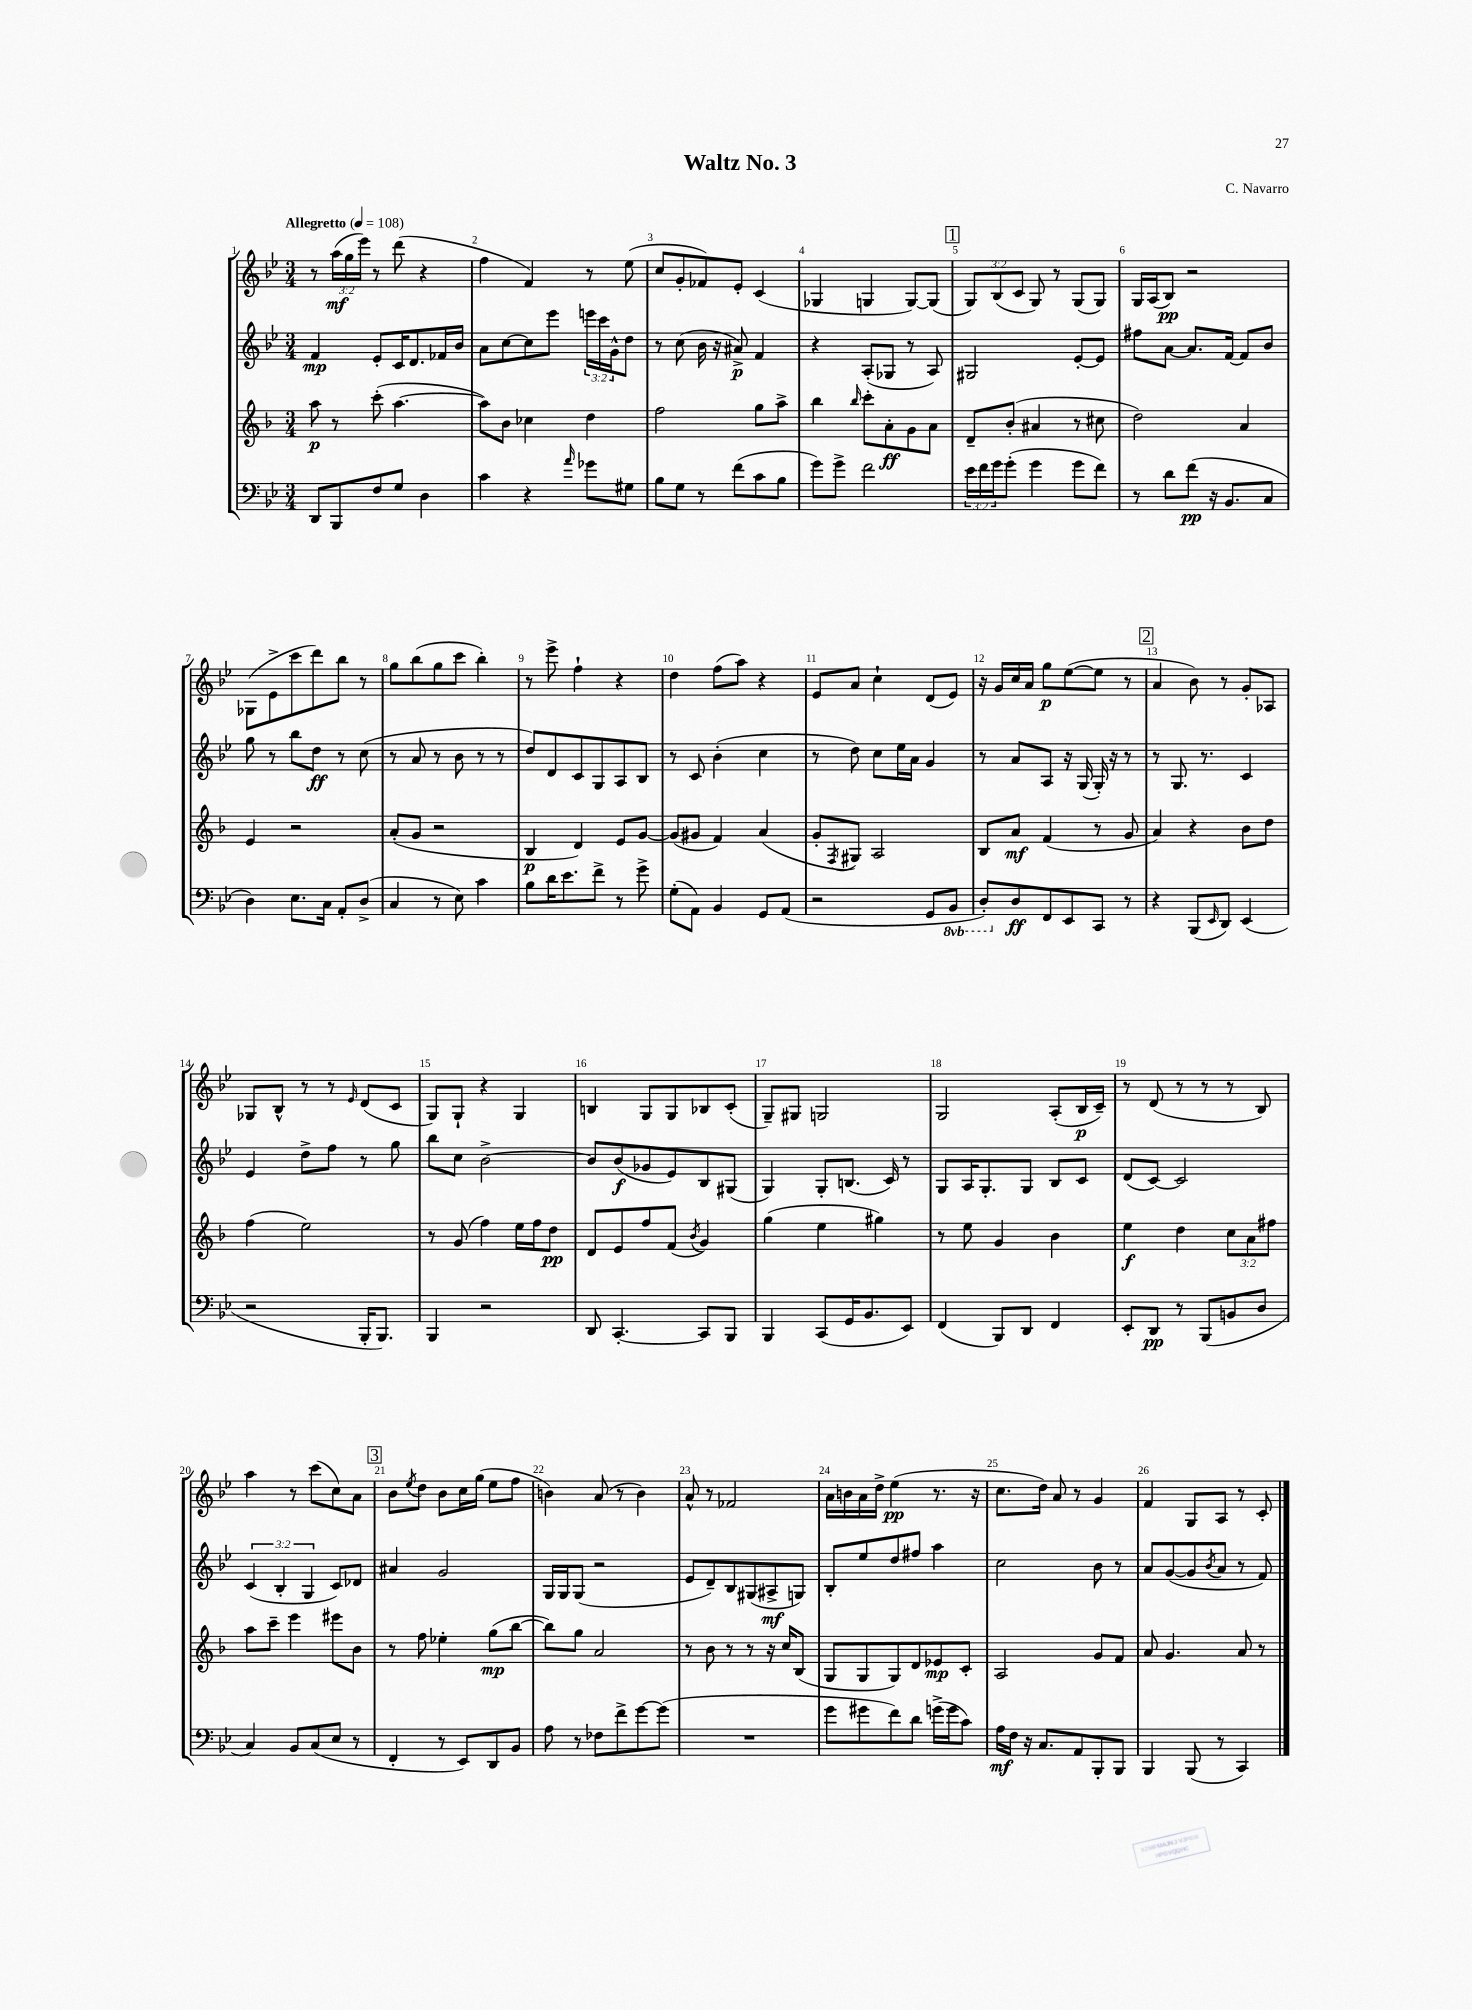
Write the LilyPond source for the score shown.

\header { title = "Waltz No. 3" composer = "C. Navarro" }
<<
\new StaffGroup <<
\new Staff = "s0" {
    \clef treble \key bes \major \numericTimeSignature \time 3/4 \override Staff.TupletNumber.text = #tuplet-number::calc-fraction-text \tempo "Allegretto" 4 = 108
    r8 \tuplet 3/2 { a''16\mf( g''16 ees'''16) } r8 d'''8( r4 |
    f''4 f'4) r8 ees''8( |
    c''8 g'8-. fes'8) ees'8-. c'4( |
    ges4 g4 g8~) g8( |
    \mark \markup { \box "1" } \tuplet 3/2 { g8) bes8( c'8 } g8) r8 g8( g8) |
    g16 a16( bes8\pp) r2 |
    ges8( ees'8-> c'''8 d'''8) bes''8 r8 |
    g''8 bes''8( g''8 c'''8 bes''4-.) |
    r8 ees'''8-> f''4-! r4 |
    d''4 f''8( a''8) r4 |
    ees'8 a'8 c''4-! d'8( ees'8) |
    r16 g'16 c''16 a'16 g''8\p ees''8~( ees''8 r8 |
    \mark \markup { \box "2" } a'4 bes'8) r8 g'8-. aes8 |
    ges8 bes8-^ r8 r8 \grace { ees'16 } d'8( c'8 |
    g8) g8-! r4 g4 |
    b4 g8 g8 bes8 c'8-.( |
    g8--) gis8 g2 |
    g2 a8-.( bes16\p c'16--) |
    r8 d'8( r8 r8 r8 bes8) |
    a''4 r8 c'''8( c''8) a'8 |
    \mark \markup { \box "3" } bes'8 \acciaccatura { ees''8 } d''8 bes'8 c''16 g''16( ees''8 f''8 |
    b'4) a'8( r8 b'4) |
    a'8-^ r8 fes'2 |
    a'16 b'16 a'16 d''16-> ees''4\pp( r8. r16 |
    c''8. d''16) a'8 r8 g'4 |
    f'4 g8 a8 r8 c'8-. \bar "|." |
}
\new Staff = "s1" {
    \clef treble \key bes \major \numericTimeSignature \time 3/4 \override Staff.TupletNumber.text = #tuplet-number::calc-fraction-text
    f'4\mp ees'8-. c'16 d'8. fes'16 bes'16 |
    a'8 c''8~ c''8 ees'''8 \tuplet 3/2 { e'''16 c'''16 g'16-^ } d''8 |
    r8 c''8( bes'16 r16 ais'8->\p) f'4 |
    r4 a8-.( ges8 r8 a8) |
    \mark \markup { \box "1" } gis2 ees'8~-. ees'8 |
    fis''8 a'8~ a'8. f'16~ f'8 bes'8 |
    g''8 r8 bes''8 d''8\ff r8 c''8( |
    r8 a'8 r8 bes'8 r8 r8 |
    d''8) d'8 c'8 g8 a8 bes8 |
    r8 c'8 bes'4-.( c''4 |
    r8 d''8) c''8 ees''16 a'16 g'4 |
    r8 a'8 a8 r16 g16( g16-.) r16 r8 |
    \mark \markup { \box "2" } r8 g8. r8. c'4 |
    ees'4 d''8-> f''8 r8 g''8 |
    bes''8 c''8 bes'2~-> |
    bes'8 bes'8\f( ges'8 ees'8) bes8 gis8( |
    g4) g8-. b8.( c'16) r8 |
    g8 a16 g8.-. g8 bes8 c'8 |
    d'8( c'8~) c'2 |
    \tuplet 3/2 { c'4( bes4-. g4 } c'8) des'8 |
    \mark \markup { \box "3" } ais'4 g'2 |
    g16 g16 g8( r2 |
    ees'8 d'8--) bes8 gis8( ais8->\mf g8) |
    bes8-. ees''8 d''8 fis''8 a''4 |
    c''2 bes'8 r8 |
    a'8 g'8~( g'8 \acciaccatura { bes'8 } a'8 r8 f'8) \bar "|." |
}
\new Staff = "s2" {
    \clef treble \key f \major \numericTimeSignature \time 3/4 \override Staff.TupletNumber.text = #tuplet-number::calc-fraction-text
    a''8\p r8 c'''8-.( a''4.~ |
    a''8) bes'8 ces''4 d''4 |
    f''2 g''8 a''8-> |
    bes''4 \grace { bes''16 } c'''8-. a'8-.\ff g'8 a'8 |
    \mark \markup { \box "1" } d'8-- bes'8-.( ais'4 r8 cis''8 |
    d''2) a'4 |
    e'4 r2 |
    a'8-.( g'8 r2 |
    bes4\p d'4) e'8 g'8~ |
    g'8( gis'8 f'4) a'4( |
    g'8-. \acciaccatura { f8 } gis8) a2 |
    bes8 a'8\mf f'4( r8 g'8 |
    \mark \markup { \box "2" } a'4) r4 bes'8 d''8 |
    f''4( e''2) |
    r8 g'8( f''4) e''16 f''16 d''8\pp |
    d'8 e'8 f''8 f'8( \acciaccatura { bes'8 } g'4) |
    g''4( e''4 gis''4) |
    r8 e''8 g'4 bes'4 |
    e''4\f d''4 \tuplet 3/2 { c''8 a'8 fis''8 } |
    a''8 c'''8-- e'''4 eis'''8 bes'8 |
    \mark \markup { \box "3" } r8 f''8 ees''4-. g''8\mp( bes''8~ |
    bes''8) g''8 a'2 |
    r8 bes'8 r8 r8 r16 c''16 bes8( |
    g8 g8 g8) d'8 ees'8\mp c'8-. |
    a2 g'8 f'8 |
    a'8 g'4. a'8 r8 \bar "|." |
}
\new Staff = "s3" {
    \clef bass \key bes \major \numericTimeSignature \time 3/4 \override Staff.TupletNumber.text = #tuplet-number::calc-fraction-text \set Staff.ottavationMarkups = #ottavation-simple-ordinals
    d,8 bes,,8 f8 g8 d4 |
    c'4 r4 \grace { a'16 } ges'8 gis8 |
    bes8 g8 r8 f'8( c'8 bes8 |
    g'8) g'8-> f'2 |
    \mark \markup { \box "1" } \tuplet 3/2 { ees'16 f'16 g'16 } g'8-.( g'4 g'8 f'8) |
    r8 d'8 f'8\pp( r16 bes,8. c8 |
    d4) ees8. c16 a,8-. d8->( |
    c4 r8 ees8) c'4 |
    bes8 d'16 ees'8. f'8-> r8 g'8-> |
    g8-.( a,8) bes,4 g,8 a,8( |
    r2 g,8 \ottava #-1 bes,,8 |
    d,8-.) \ottava #0 d8\ff f,8 ees,8 c,8 r8 |
    \mark \markup { \box "2" } r4 bes,,8( \grace { ees,16 } d,8) ees,4( |
    r2 bes,,16-. bes,,8.) |
    bes,,4 r2 |
    d,8 c,4.~-. c,8 bes,,8 |
    bes,,4 c,8( g,16 bes,8. ees,8) |
    f,4( bes,,8) d,8 f,4 |
    ees,8-. d,8\pp r8 bes,,8( b,8 d8 |
    c4) bes,8 c8( ees8 r8 |
    \mark \markup { \box "3" } f,4-. r8 ees,8) d,8 bes,8 |
    a8 r8 fes8 f'8-> g'8~ g'8( |
    R2. |
    g'8 gis'8 f'8) d'8 g'16->( g'16 c'8) |
    a16\mf f16 r16 c8. a,8 bes,,8-. bes,,8 |
    bes,,4 bes,,8( r8 c,4) \bar "|." |
}
>>
>>
\layout { \context { \Score \override BarNumber.break-visibility = ##(#f #t #t) barNumberVisibility = #all-bar-numbers-visible } }
